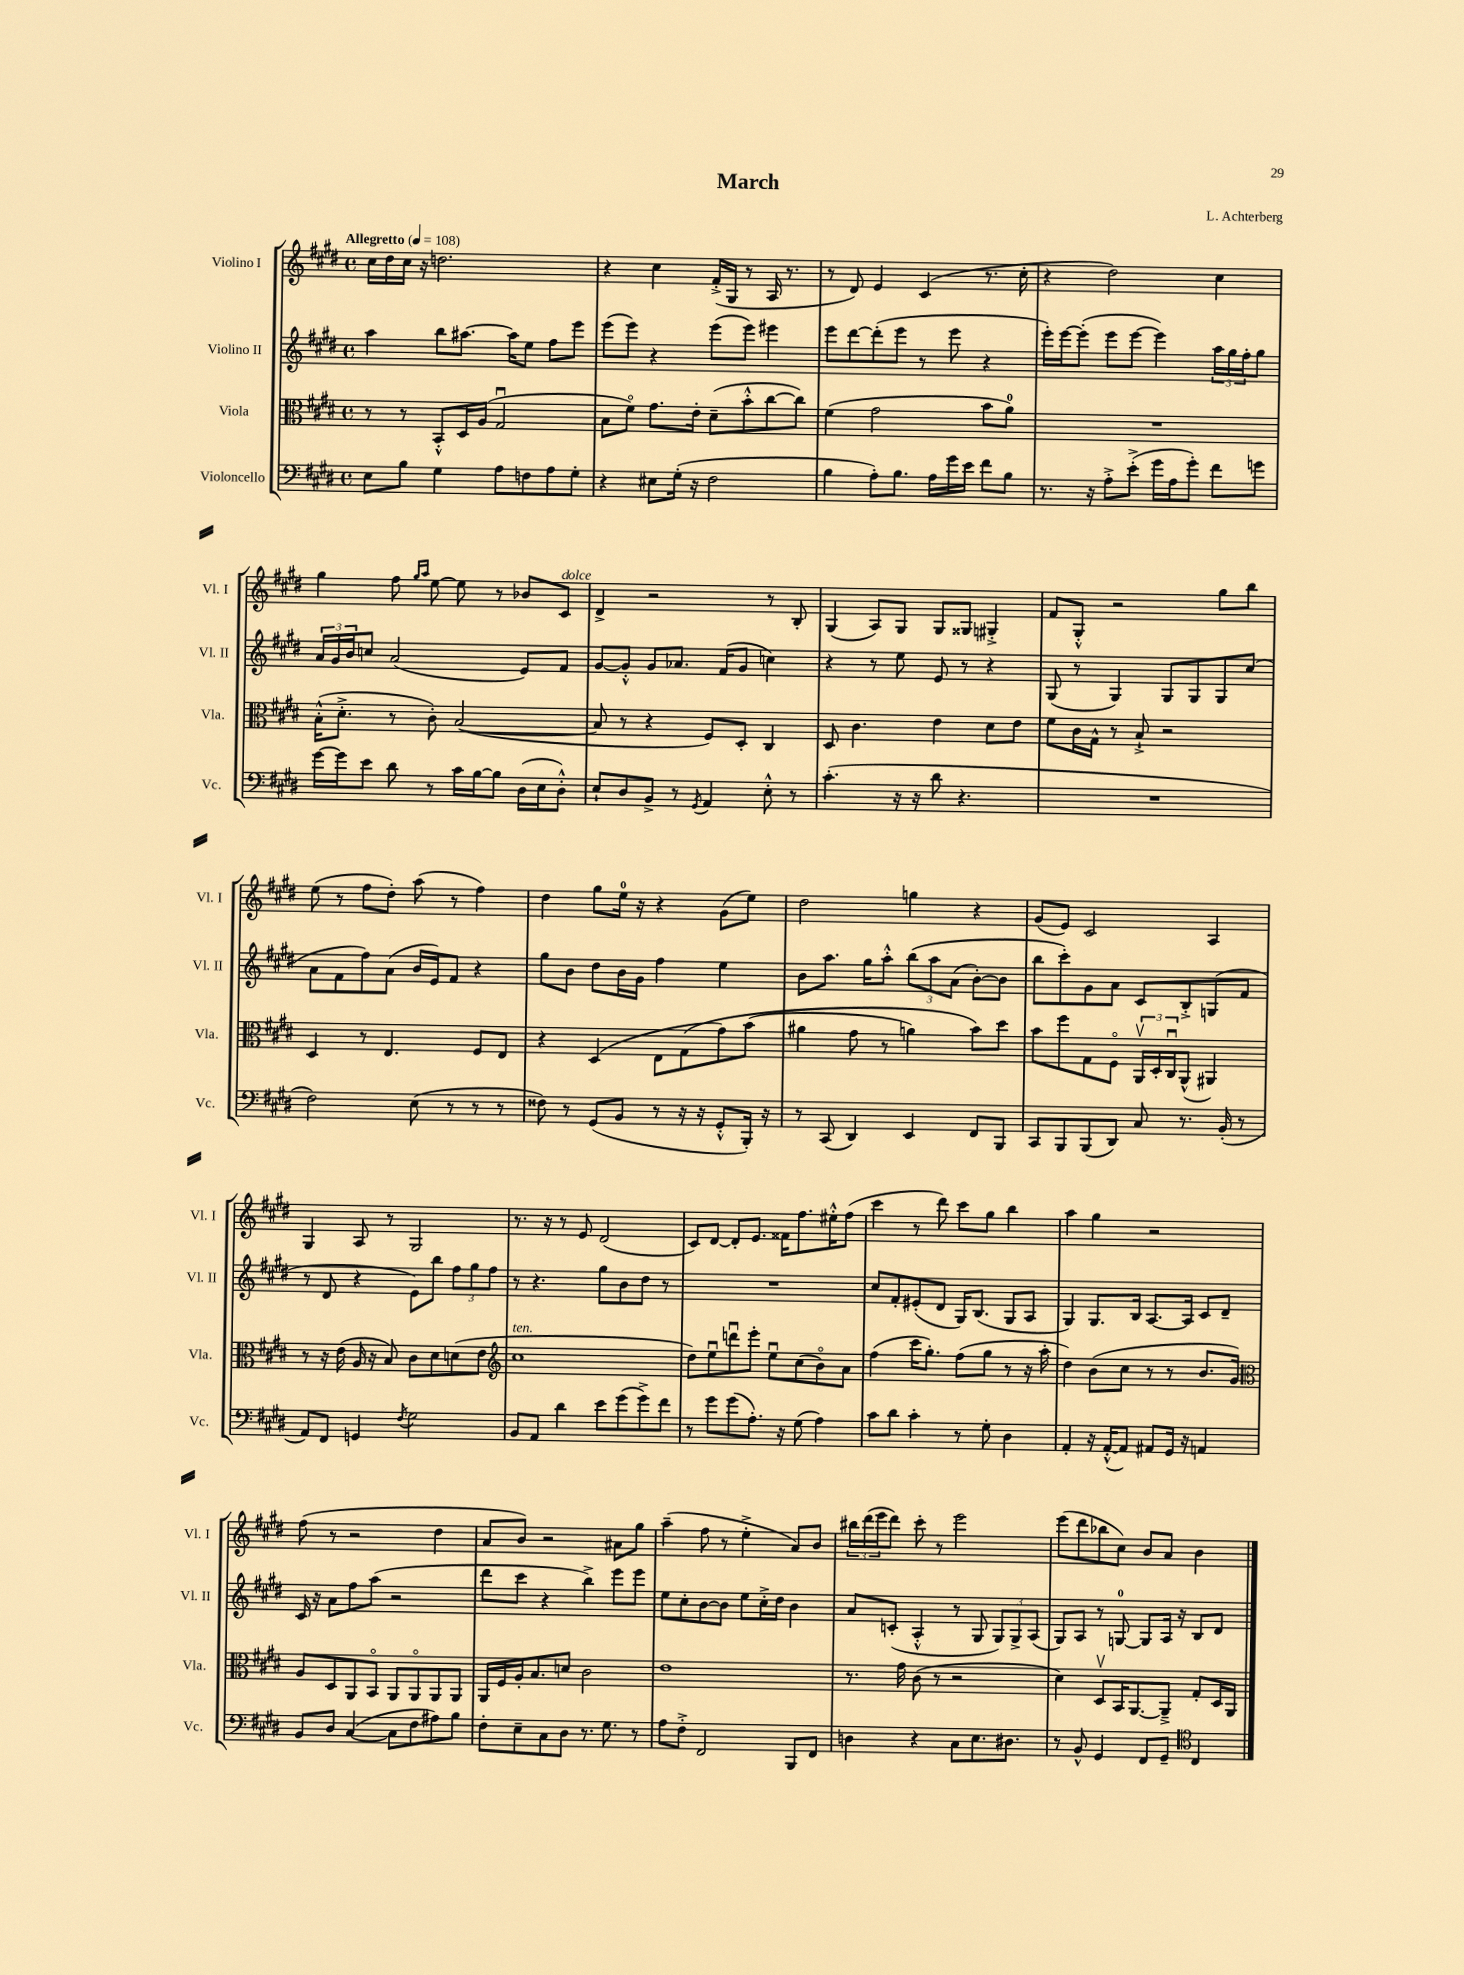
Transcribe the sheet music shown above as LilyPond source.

\header { title = "March" composer = "L. Achterberg" }
<<
\new StaffGroup <<
\new Staff = "s0" \with { instrumentName = "Violino I" shortInstrumentName = "Vl. I" } {
    \clef treble \key e \major \defaultTimeSignature \time 4/4 \tempo "Allegretto" 4 = 108
    cis''16 dis''16 cis''16 r16 d''2. |
    r4 cis''4 fis'16-.->( gis16 r8 a16 r8. |
    r8 dis'8) e'4 cis'4( r8. cis''16-. |
    r4 dis''2) cis''4 |
    gis''4 fis''8 \grace { gis''16 a''16 } e''8~ e''8 r8 bes'8 cis'8^\markup { \italic "dolce" } |
    dis'4-> r2 r8 b8-. |
    gis4( a8) gis8 gis8 gisis8 gis4-.-> |
    fis'8 gis8-.-^ r2 gis''8 b''8 |
    e''8( r8 fis''8 dis''8-.) a''8( r8 fis''4) |
    dis''4 gis''8 e''16-0 r16 r4 gis'8( e''8) |
    dis''2 g''4 r4 |
    gis'8( e'8) cis'2 a4 |
    gis4 a8 r8 gis2 |
    r8. r16 r8 e'8 dis'2( |
    cis'8) dis'8~ dis'8-. e'8. fisis'16 fis''8. eis''16-.-^ fis''8( |
    cis'''4 r8 dis'''8) cis'''8 gis''8 b''4 |
    a''4 gis''4 r2 |
    fis''8( r8 r2 dis''4 |
    a'8 b'8) r2 ais'8 gis''8 |
    a''4--( fis''8 r8 e''4-.-> a'8) b'8 |
    \tuplet 3/2 { bis''16 dis'''16( e'''16 } dis'''8) cis'''8-. r8 e'''2 |
    e'''8( dis'''8 bes''8 cis''8) b'8 a'8 b'4 \bar "|." |
}
\new Staff = "s1" \with { instrumentName = "Violino II" shortInstrumentName = "Vl. II" } {
    \clef treble \key e \major \defaultTimeSignature \time 4/4
    a''4 b''8 ais''8.~ ais''16 e''8 fis''8 e'''8 |
    e'''8( e'''8) r4 e'''8( e'''8) eis'''4 |
    e'''8 dis'''8~ dis'''8-.( e'''8 r8 e'''8 r4 |
    e'''16-.) e'''16~ e'''8-.( e'''8 e'''8~ e'''4) \tuplet 3/2 { a''16 gis''16 fis''16-. } gis''8 |
    \tuplet 3/2 { a'16 gis'16 b'16 } c''8 a'2( e'8) fis'8 |
    gis'8~ gis'8-.-^ gis'8 aes'8. fis'16( gis'8 c''4) |
    r4 r8 e''8 e'8 r8 r4 |
    gis8( r8 gis4) gis8 gis8 gis8 cis''8( |
    a'8 fis'8 fis''8) a'8( b'16 e'16) fis'8 r4 |
    gis''8 b'8 dis''8 b'16 gis'16 fis''4 e''4 |
    b'8 a''8. gis''16 a''8-.-^ \tuplet 3/2 { b''8\( a''8 a'8( } b'8~-.) b'8 |
    b''8 cis'''8-.\) gis'8 a'8 cis'8 b8-.-> g8( fis'8 |
    r8 dis'8 r4 e'8) b''8 \tuplet 3/2 { fis''8 gis''8 fis''8 } |
    r8 r4. gis''8 b'8 dis''8 r8 |
    R1 |
    cis''8 fis'8-. eis'8-.( dis'8 gis16) b8.( gis8 a8 |
    gis4) gis8. b16 a8.~ a16 cis'8 dis'8-- |
    cis'16 r16 a'8 fis''8 a''8( r2 |
    dis'''8 cis'''8 r4 b''4->) e'''8 e'''8 |
    e''8 cis''8-. b'8~ b'8 e''8 cis''16-.-> dis''16 b'4 |
    a'8 c'8-.( a4-.-^ r8 gis8 \tuplet 3/2 { gis8) gis8-> a8( } |
    gis8) a8 r8 g8-0~ g8 a16 r16 b8 dis'8 \bar "|." |
}
\new Staff = "s2" \with { instrumentName = "Viola" shortInstrumentName = "Vla." } {
    \clef alto \key e \major \defaultTimeSignature \time 4/4
    r8 r8 b,8-.-^ dis16 a16( gis2\downbow |
    b8 fis'8\flageolet) gis'8. e'16-. dis'8--( b'8-.-^ cis''8~ cis''8) |
    fis'4( gis'2 b'8 a'8-0) |
    R1 |
    b16-.-^( dis'8.-.-> r8 cis'8-.) b2~( |
    b8 r8 r4 fis8) dis8-. cis4 |
    dis8 cis'4. e'4 dis'8 e'8 |
    fis'8 cis'16 gis16-^ r8 b8-!-> r2 |
    dis4 r8 e4. fis8 e8 |
    r4 dis4( e8 gis8\( gis'8) b'8( |
    ais'4 gis'8 r8 a'4) b'8\) dis''8 |
    b'8 fis''8 gis8 fis8\flageolet \tuplet 3/2 { a,16\upbow dis16-. cis16\downbow } a,8-^( ais,4) |
    r8 r16 e'16( a16 r16 b8) cis'8 dis'8 d'8( e'8 |
    \clef treble cis''1^\markup { \italic "ten." } |
    dis''8) e''8\downbow d'''8\downbow e'''8-. e''8\downbow cis''8( b'8\flageolet) a'8 |
    fis''4( cis'''16 gis''8.-.) fis''8( gis''8 r8 r16 a''16-. |
    dis''4) b'8( cis''8 r8 r8 b'8. gis'16) |
    \clef alto a8 dis8 a,8 b,8\flageolet a,8 a,8\flageolet a,8 a,8 |
    a,16 fis16 a16-. b8. d'8 cis'2 |
    e'1 |
    r8. gis'16 cis'8( r8 r2 |
    dis'4) dis8\upbow b,16 a,8.~ a,8---> gis8-. dis16 a,16 \bar "|." |
}
\new Staff = "s3" \with { instrumentName = "Violoncello" shortInstrumentName = "Vc." } {
    \clef bass \key e \major \defaultTimeSignature \time 4/4
    e8 b8 gis4 a8 f8 a8 gis8-. |
    r4 eis8 gis16-.( r16 fis2 |
    b4 a8-.) b8. a16 gis'16 e'16 fis'8 b8 |
    r8. r16 a8-.-> e'8-.->( gis'16 a16 gis'8-.) fis'8 g'8 |
    gis'16~ gis'16 e'8 dis'8 r8 cis'16 b16~ b8 dis16( e16 dis8-.-^) |
    e8-! dis8 b,8-> r8 \acciaccatura { gis,8 } a,4 e8-.-^ r8 |
    cis'4.-.( r16 r16 dis'8 r4. |
    R1 |
    fis2) e8( r8 r8 r8 |
    fisis8) r8 gis,8( b,8 r8 r16 r16 gis,8-.-^ b,,16-.) r16 |
    r8 cis,8( dis,4) e,4 fis,8 b,,8 |
    cis,8 b,,8 b,,8( dis,8) cis8 r8. b,16-.( r8 |
    a,8) fis,8 g,4 \acciaccatura { fis8 } gis2 |
    b,8 a,8 dis'4 e'8 gis'8( gis'8->) fis'8 |
    r8 gis'8 gis'8( a8.-.) r16 gis8( a4) |
    cis'8 dis'8 cis'4-. r8 gis8-. dis4 |
    a,4-. r16 a,16~-.-^( a,8) ais,8 gis,16 r16 a,4 |
    b,8 dis8 cis4~( cis8 fis8 ais8) b8 |
    fis8-. e8-- cis8 dis8 r8. gis8. r8 |
    a8 fis8-.-> fis,2 b,,8 fis,8 |
    d4 r4 cis8 e8. dis8. |
    r8 b,8-^ gis,4 fis,8 gis,8-- \clef tenor cis4 \bar "|." |
}
>>
>>
\layout { \context { \Score \remove "Bar_number_engraver" } }
